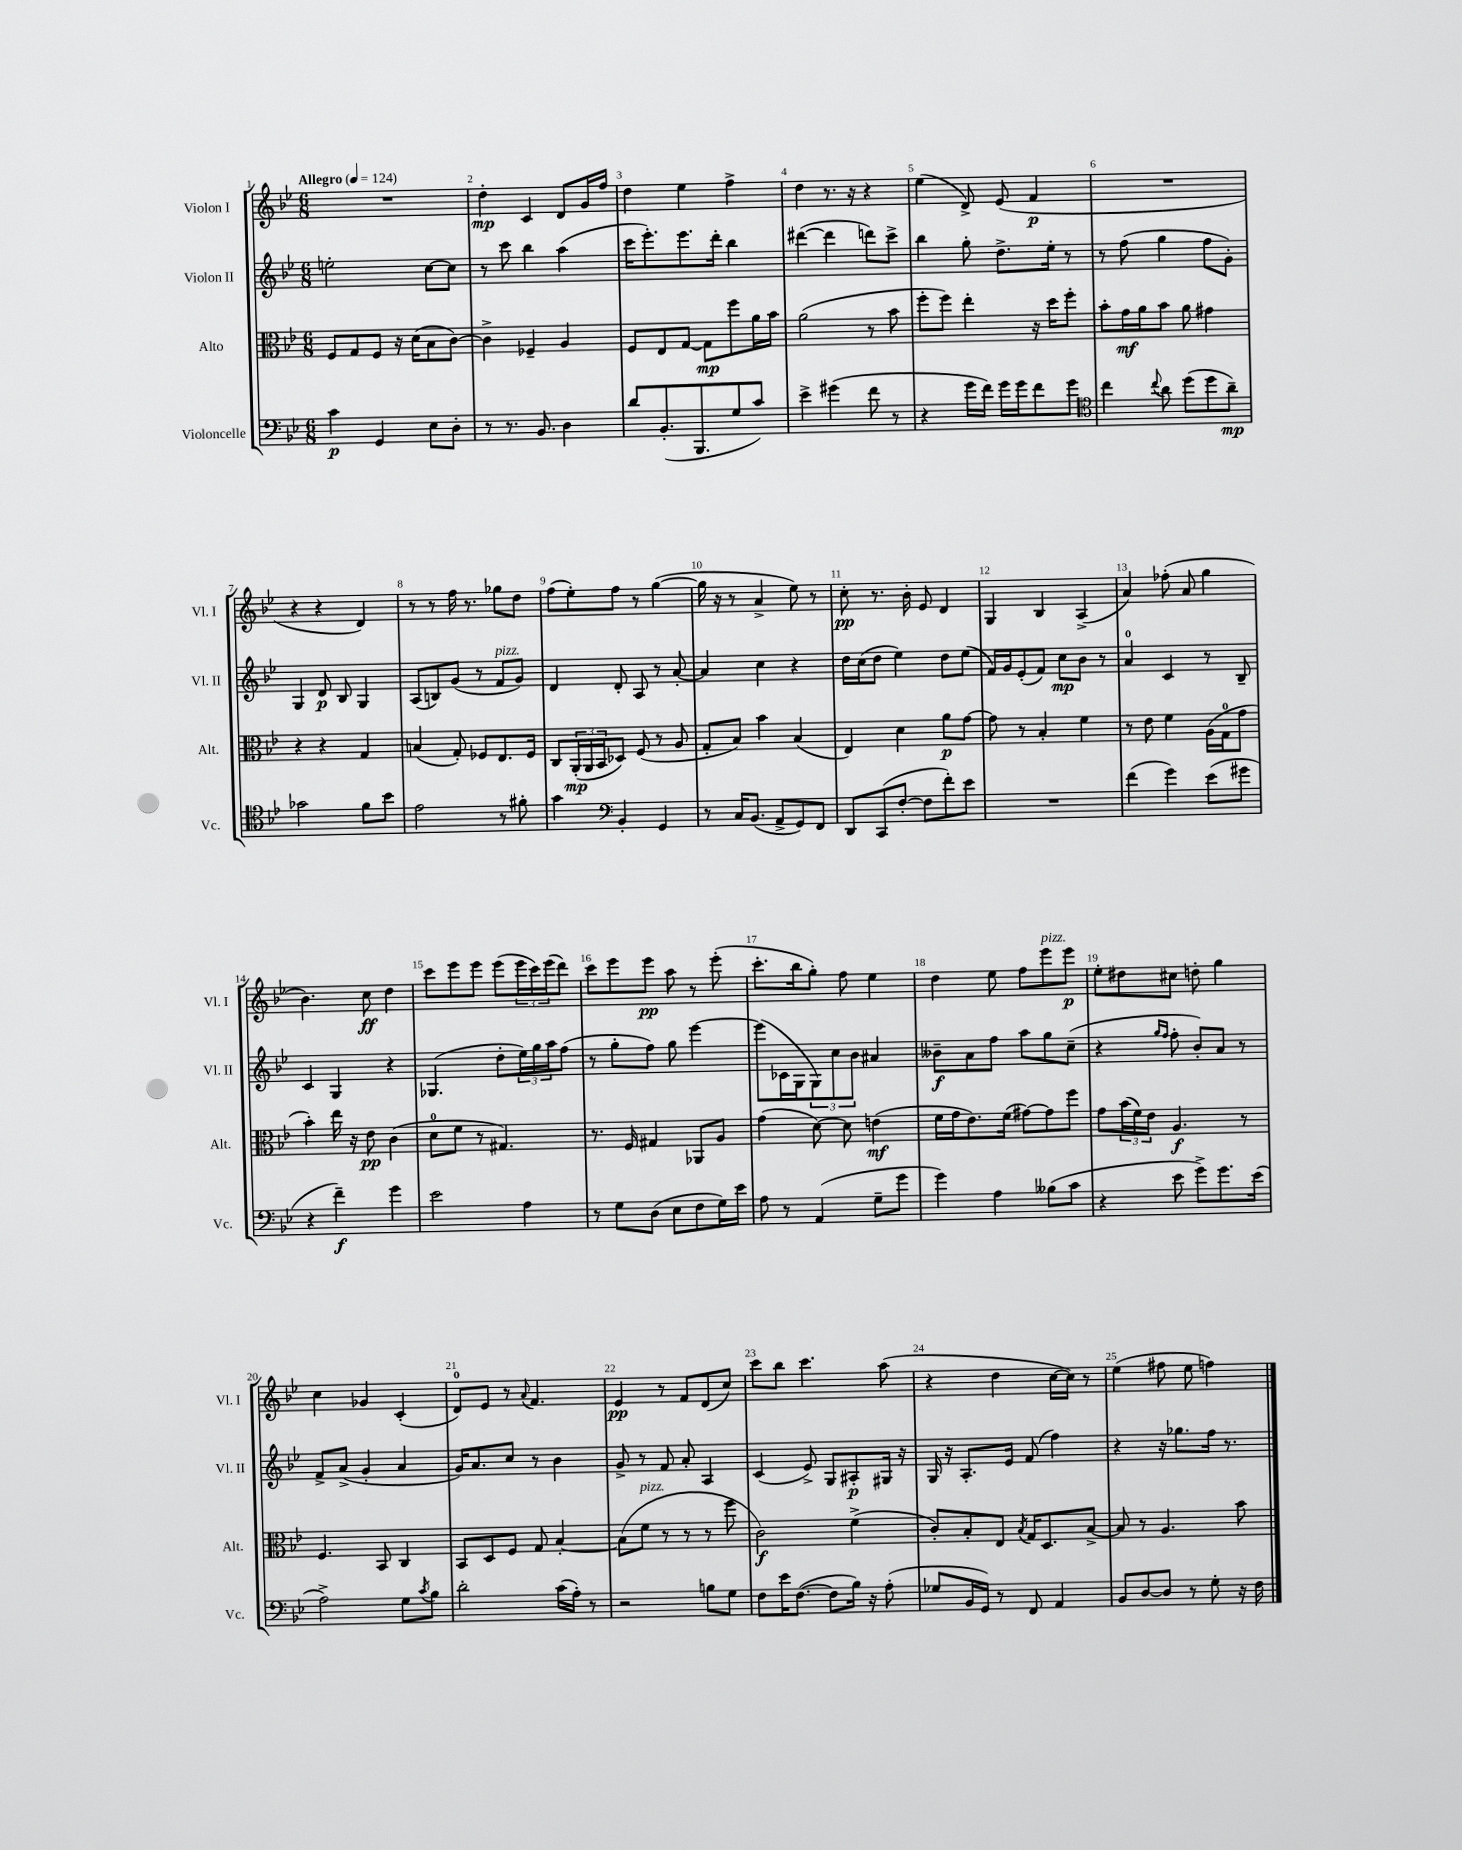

**kern	**kern	**kern	**kern
*staff4	*staff3	*staff2	*staff1
*clefF4	*clefC3	*clefG2	*clefG2
*k[b-e-]	*k[b-e-]	*k[b-e-]	*k[b-e-]
*M6/8	*M6/8	*M6/8	*M6/8
*MM124	*MM124	*MM124	*MM124
4c\	8F/L	2ee'\	2.r
.	8G/	.	.
4GG/	8F/J	.	.
.	16r	.	.
.	(16d\LK	.	.
8E-\L	8B-\	[8cc\L	.
8D'\J	[8c\J)	8cc\]J	.
=	=	=	=
8r	4c^\]	8r	4dd'\
8.r	.	8ccc\	.
.	4F-~/	4bb-\	4c/
8.BB-/	.	.	.
4D\	4A/	(4aa\	8d/L
.	.	.	16g/L
.	.	.	16ff/JJ
=	=	=	=
8d/L	8F/L	16ccc\LK	4dd\
.	.	8.eee-'\)	.
(8.BB-'/	8E-/	.	.
.	[8G/J	8.eee-\	4ee-\
8.BBB-/	.	.	.
.	8G\]L	.	.
.	.	16ddd'\Jk	.
8G/	8ff\	4bb-\	4ff^\
8c/J)	16a\L	.	.
.	16b-\JJ	.	.
=	=	=	=
4e-^\	(2a\	([4ddd#\	4dd\
(4g#\	.	4ddd#\]	8.r
.	.	.	16r
8f\	8r	8ddd\L)	4r
8r	8b-\	8ccc^\J	.
=	=	=	=
4r	8ff'\L	4bb-\	(4ee-\
.	8ff\J)	.	.
16g\LL	4ee-'\	8gg'\	8d^/)
16f\JJ)	.	.	.
16g\LL	.	8.dd^\L	(8e-/
16g\J	.	.	.
8f\	16r	.	4f/
.	16dd\LK	16ee-'\Jk	.
8g\J	8ff'\J	8r	.
=	=	=	=
*clefC4	*	*	*
4cc\	8b-'\L	8r	2.r
.	16g\L	(8ff\	.
.	16a\J	.	.
8qqcc/	.	.	.
8a\	8b-\J	4gg\	.
(8dd\L	8a\	.	.
8dd\	4g#\	8ff\L	.
8a~\J)	.	8g'\J)	.
=	=	=	=
2g-\	4r	4G/	4r
.	4r	8d/	4r
.	.	8B-/	.
8f\L	4G/	4G/	4d/)
8b-\J	.	.	.
=	=	=	=
2e-\	(4B/	(8A/L	8r
.	.	8B/)	8r
.	8G'/)	(8g/J	16ff\
.	.	.	8.r
.	8F-/L	8r	.
8r	8.E-/	8f/L	8gg-\L
8f#'\	.	8g/J)	8dd\J
.	16F-/Jk	.	.
=	=	=	=
4g\	8C/L	4d/	(8ff\L
.	(24AA'/L	.	8ee-'\)
.	24AA/	.	.
.	24BB-/J	.	.
*clefF4	*	*	*
4BB-'/	8D-/J)	8d'/	8ff\J
.	(8F/	8A/	8r
4GG/	8r	8r	([4gg\
.	8A/	[8a'/	.
=	=	=	=
8r	8G'/L	4a/]	16gg\]
.	.	.	16r
16C/LK	8B-/J)	.	8r
(8.BB-/J	.	.	.
.	4b-\	4cc\	4a^/
8AA^/L	.	.	.
8GG/)	(4B-/	4r	8ee-\)
8FF/J	.	.	8r
=	=	=	=
8DD/L	4E-/)	16dd\LL	8cc'\
.	.	(16cc\J	.
(8CC/	.	8dd\J	8.r
[8F'/J	4d\	4ee-\)	.
.	.	.	16b-'\
8F\]L	.	.	8e-/
8f'\)	8a\L	8dd\L	4d/
8e-\J	[8g\J	(8ee-\J	.
=	=	=	=
2.r	8g\]	16f/LL)	4G/
.	.	16g/J	.
.	8r	(8e-'/	.
.	4B-'/	8f/J)	4B-/
.	.	8cc\L	.
.	4f\	8b-\J	(4A^/
.	.	8r	.
=	=	=	=
(4f\	8r	4a/	4a/)
.	8e-\	.	.
4g\)	4f\	4c/	(8ff-'\
.	.	.	8a/
(8e-\L	(16A\LL	8r	4gg\
.	16G\J	.	.
8g#\J	8g\J	8B-~/	.
=	=	=	=
4r	4b-'\)	4c/	4.b-\)
4f~\)	16ee-\	4G/	.
.	16r	.	.
.	8e-\	.	8cc\
4g\	(4c\	4r	4dd\
=	=	=	=
2e-\	8d\L	(4.G-/	8ccc\L
.	8f\J	.	8eee-\
.	8r	.	8eee-\J
.	4.G#/)	8dd'\L	(8eee-\L
4A\	.	24ee-\L)	24eee-\L
.	.	24gg\	24ccc\)
.	.	24aa\J	(24eee-\J
.	.	(8ff\J	8ddd\J)
=	=	=	=
8r	8.r	8r	8ccc\L
8G\L	.	8gg'\L	8eee-\
.	16F/	.	.
(8D\J	4G#/	8ff\J)	8eee-\J
8E-\L	.	8gg\	8aa\
8F\	8AA-/L	[4eee-\	8r
16G\L)	8A/J	.	(8eee-'\
16e-\JJ	.	.	.
=	=	=	=
8A\	(4g\	(8eee-\]L	8.ccc'\L
8r	.	16c-\L	.
.	.	16G\J	16bb-\k
(4AA/	[8d\)	12G\)	8gg'\J)
.	.	12cc\	.
.	8d\]	.	8ff\
.	.	12b-\J	.
8G~\L	(4e\	4a#/	4ee-\
8g\J	.	.	.
=	=	=	=
4g\)	16f\LL	8b--~\L	4dd\
.	16g\J	.	.
.	8.e-\)	8a\	.
4A\	.	8ff\J	8ee-\
.	(16f\Jk	.	.
.	[8g#\L)	8aa\L	8ff\L
(8B--\L	8g#\]	8gg\	8eee-\
8c\J	8ff\J	(8cc~\J	8eee-\J
=	=	=	=
4r	8g\L	4r	8ee-'\L
.	(24b-\L	.	8dd#\
.	24f\)	.	.
.	24e-\JJ	.	.
.	.	16qqgg/LL	.
.	.	16qqff/JJ	.
8e-\	4.A/	8ff'\	8cc#\J
8g^\L)	.	8b-'/L)	8dd'\
8.g\	.	8a/J	4gg\
.	8r	8r	.
(16e-\Jk	.	.	.
=	=	=	=
2A^\)	4.F/	8f^/L	4cc\
.	.	(8a^/J	.
.	.	4g'/	4g-/
.	8BB-/	.	.
8G\L	4C/	4a/	(4c'/
8qc/	.	.	.
8B-\J	.	.	.
=	=	=	=
2d'\	8BB-/L	16g/LK)	8d/L)
.	.	8.a/	.
.	8D/	.	8e-/J
.	8F/J	8cc/J	8r
.	.	.	8qqa/
.	8G/	8r	4.f/
(16c\LL	[4B-'/	4b-\	.
16A'\JJ)	.	.	.
8r	.	.	.
=	=	=	=
2r	(8B-\]L	8g^/	4e-/
.	8f\J	8r	.
.	8r	8f/	8r
.	8r	8a'/	8f/L
8B\L	8r	4A/	(8d/
8G\J	8ff\	.	8cc/J)
=	=	=	=
8F\L	2c\)	(4c/	8ccc\L
16e-\K	.	.	8bb-\J
([8.F\J	.	.	.
.	.	8e-^/)	4.ccc\
8F\]L	.	8G/L	.
16B-\Jk)	(4f^\	8A#'/	.
16r	.	.	.
(8A'\	.	16G#/Jk	(8aa\
.	.	16r	.
=	=	=	=
8G-/L	8c'/L)	16G/	4r
.	.	16r	.
16BB-/L	8B-'/	8.A'/L	.
16GG/JJ)	.	.	.
8r	8E-/J	.	4dd\
.	.	16e-/Jk	.
.	8qB-/	.	.
8FF/	16G/LK	(8f/	.
.	8.D/	.	.
4AA/	.	4ff\)	[16cc\LL
.	.	.	16cc\]JJ)
.	[8B-^/J	.	8r
=	=	=	=
8BB-/L	8B-/]	4r	(4ee-\
[8D/	8r	.	.
8D/]J	4.A/	16r	8ff#\
.	.	8.gg-\L	.
8r	.	.	8ee-\
8G'\	.	16ff\Jk	4ff\)
.	.	8.r	.
16r	8b-\	.	.
16F\	.	.	.
==	==	==	==
*-	*-	*-	*-
